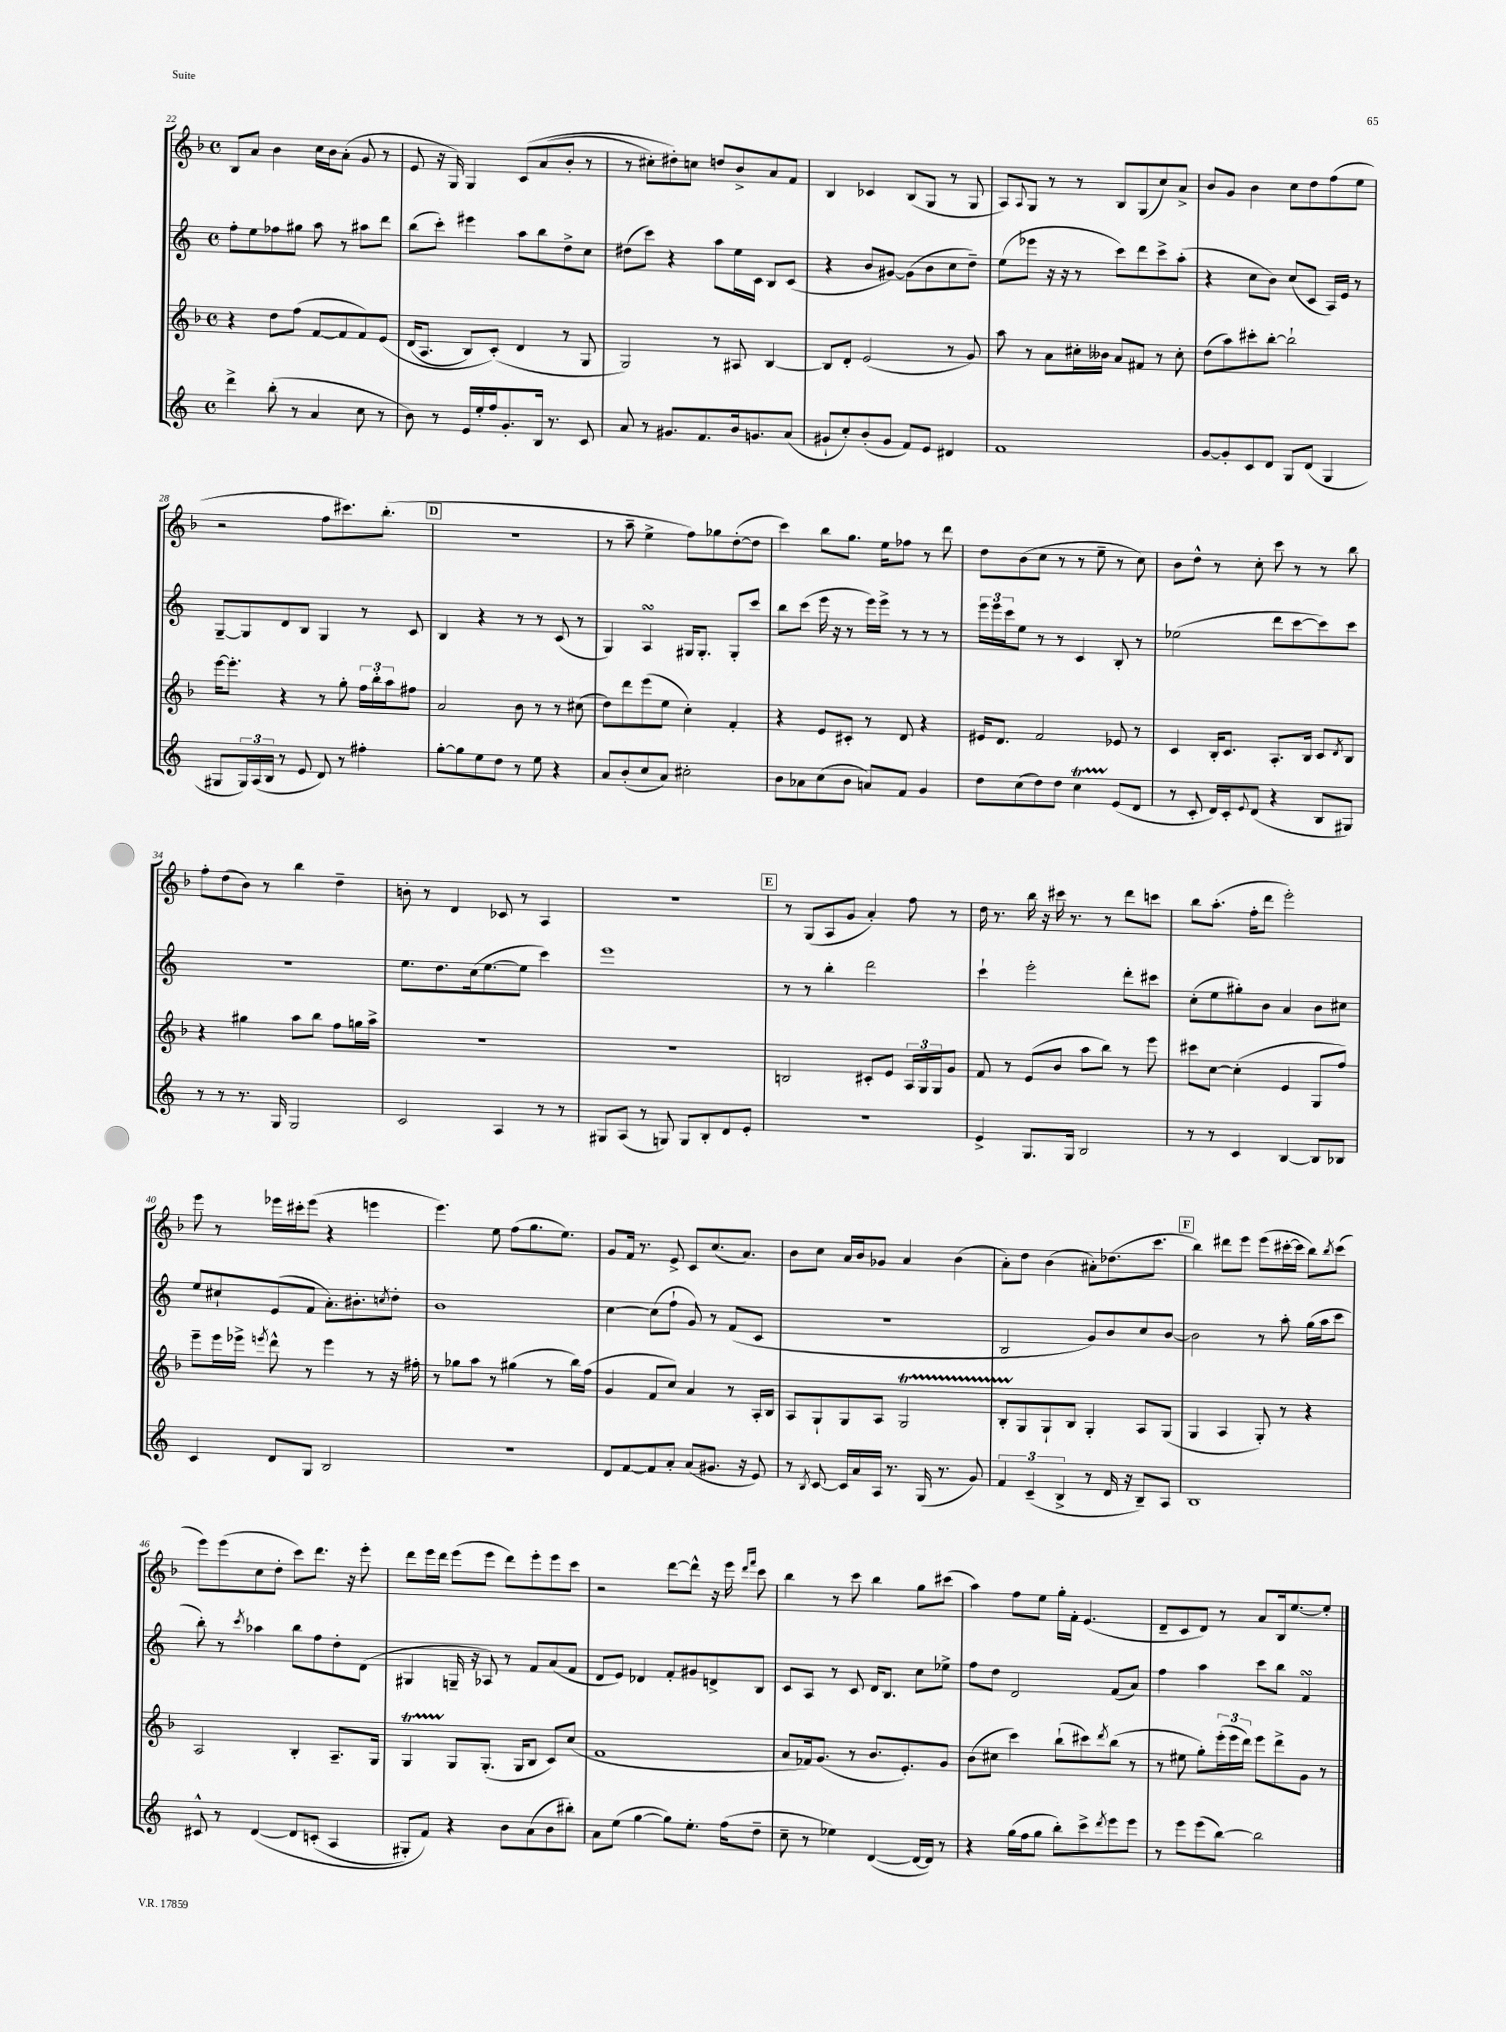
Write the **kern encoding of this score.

**kern	**kern	**kern	**kern
*staff4	*staff3	*staff2	*staff1
*clefG2	*clefG2	*clefG2	*clefG2
*k[]	*k[b-]	*k[]	*k[b-]
*M4/4	*M4/4	*M4/4	*M4/4
*met(c)	*met(c)	*met(c)	*met(c)
4ddd^\	4r	8ff'\L	8B-/L
.	.	8ee\	8a/J
(8bb'\	8dd\L	8ff-\	4b-\
8r	(8ff\J	8gg#\J	.
4a/	[8f/L	8aa\	16cc\LL
.	.	.	16b-\J
.	8f/]	8r	(8a'\J
8cc\	8f/)	8aa#\L	8g/
8r	&(8e/J	8ddd\J	8r
=	=	=	=
8b\)	(16d/LK	(8bb\L	8e/
.	8.A/J	.	.
8r	.	8ccc'\J)	16r
.	.	.	16G/)
16e/LL	8B-/L)	4eee#\	4G/
16ee'/	.	.	.
16ff/J	(8c'/J&)	.	.
8.g'/	.	.	.
.	4d/	8aa\L	&(8c/L
16B/Jk	.	8bb\	(8a/
8.r	.	.	.
.	8r	8dd^\	8b-'/J
8c/	8G/	8cc\J	8r
=	=	=	=
8a/	2G/)	(8dd#\L	8r
8r	.	8ccc\J)	8cc#'\L)
8.g#/L	.	4r	8dd#'\&)
.	.	.	8cc\J
8.f/	.	.	.
.	8r	8aa\L	8dd/L
16b/k	8A#/	16ee\L	8b-^/
8.g/	.	16c\JJ	.
.	[4B-/	8B/L	8a/
(8a/J	.	(8c/J	8f/J
=	=	=	=
8g#`/L	8B-/]L	4r	4B-/
8cc'/)	8d'/J	.	.
(8b'/	(2e/	8b/L	4c-/
8g#/J	.	[8g#/J)	.
8f/L)	.	(8g#\]L	(8B-/L
8e/J	.	8b\	8G/J
4d#/	8r	8cc\	8r
.	8g/)	8dd~\J)	8G/
=	=	=	=
1f	8aa\	(8ee\L	8A/L)
.	.	.	8qqA/
.	8r	8eee-\J	8G/J
.	8a\L	16r	8r
.	.	16r	.
.	16cc#'\L	8r	8r
.	16b--\JJ	.	.
.	8a/L	8ccc\L)	8B-/L
.	8f#/J	8ddd\	(8G/
.	8r	8ccc^\	8cc/)
.	8cc#'\	(8aa'\J	8a^/J
=	=	=	=
[8g/L	(8dd\L	4r	8b-/L
8g'/]	8aa\)	.	8g/J
8c/	8ccc#'\	8cc\L	4b-\
8d/J	[8bb-'\J	8b\J)	.
8G/L	2bb-`\]	(8cc/L	8cc\L
(8d/J	.	8c/J	8dd\
4G/	.	16A/LL)	(8ff\
.	.	16e/JJ	.
.	.	8r	8ee\J
=	=	=	=
8G#/L	[16eee\LK	[8G~/L	2r
.	8.eee'\]J	.	.
24G#/L)	.	8G/]	.
(24A/	.	.	.
24B/JJ	.	.	.
8r	4r	8d/	.
8e/	.	8B/J	.
8d/)	8r	4G/	8ff\L
8r	8gg'\	.	8.ccc#\)
4ff#'\	24ff\LL	8r	.
.	24bb-'\	.	.
.	.	.	(8.bb-'\J
.	24aa\J	.	.
.	8ff#\J	8c/	.
=	=	=	=
[8gg'\L	2a/	4B/	1r
8gg\]	.	.	.
8ee\	.	4r	.
8dd\J	.	.	.
8r	8b-\	8r	.
8ee\	8r	8r	.
4r	8r	(8c/	.
.	(8cc#\	8r	.
=	=	=	=
8a/L	8dd\L)	4G/)	8r
(8b'/	8ddd\	.	8aa~\
8cc/	(8eee\	4A/	4ee^\
8a/J)	8ee\J	.	.
2cc#'\	4cc'\)	16G#/LK	8ff\L)
.	.	8.G#'/J	.
.	.	.	8gg-\
.	4f'/	8G#'/L	([8dd'\
.	.	8ccc/J	8dd\]J
=	=	=	=
8b\L	4r	8bb\L	4ccc\)
8a-\	.	(8ccc\J	.
(8cc\	8e/L	16eee\	8bb-\L
.	.	16r	.
8b\J	8c#'/J	8r	8.gg\J
8a/L)	8r	16eee\LL)	.
.	.	16eee^\JJ	16ee\LK
8f/J	8d/	8r	8ff-\J
4g/	4r	8r	8r
.	.	8r	8ddd\
=	=	=	=
8dd\L	16e#/LK	24eee\LL	8dd\L
.	.	24eee\	.
.	8.d/J	.	.
.	.	24ccc\J	.
(8cc\	.	8ee\J	(8b-\
8dd\)	2f/	8r	8cc\J
8dd\J	.	8r	8r
4cc\	.	4c/	8r
.	.	.	8ee~\
(8e/L	8e-/	8B'/	8r
8d/J	8r	8r	8cc\)
=	=	=	=
8r	4c/	(2ee-\	8b-\L
8c'/	.	.	8dd^^\J
16d/LL)	16B-'/LK	.	8r
16c'/J	8.c/J	.	.
8qqe/	.	.	.
(8d/J	.	.	8cc'\
4r	8.A'/L	8ddd\L	8ccc\
.	.	[8ccc\	8r
.	16B-/Jk	.	.
8B/L	8c/L	8ccc\])	8r
.	8qd/	.	.
8G#/J)	8B-/J	8ccc\J	8bb-\
=	=	=	=
8r	4r	1r	8ff'\L
8r	.	.	(8dd\
8.r	4gg#\	.	8b-\J)
.	.	.	8r
16G/	.	.	.
2G/	8aa\L	.	4bb-\
.	8bb-\J	.	.
.	8ff\L	.	4dd~\
.	16gg\L	.	.
.	16aa^\JJ	.	.
=	=	=	=
2c/	1r	8.ee\L	8b'\
.	.	.	8r
.	.	8.dd\	.
.	.	.	4d/
.	.	(16cc\k	.
.	.	[8.ee\	.
4A/	.	.	8c-/
.	.	8ee\]J	8r
8r	.	4ccc\)	4A/
8r	.	.	.
=	=	=	=
8G#/L	1r	1eee	1r
(8A/J	.	.	.
8r	.	.	.
8G/)	.	.	.
8G/L	.	.	.
8B'/	.	.	.
8d/	.	.	.
8e'/J	.	.	.
=	=	=	=
1r	2B/	8r	8r
.	.	8r	(8G/L
.	.	4bb'\	8A/
.	.	.	8g/J
.	8c#'/L	2ddd\	4a'/)
.	8e/J	.	.
.	24A/LL	.	8ff\
.	24G/	.	.
.	24G/J	.	.
.	8g/J	.	8r
=	=	=	=
4e^/	8f/	4ccc`\	16dd\
.	.	.	8.r
.	8r	.	.
8.G/L	(8e/L	2eee'\	16bb-\
.	.	.	16r
.	8b-/J	.	16ccc#\
16G/Jk	.	.	8.r
2B/	8aa\L	.	.
.	8bb-\J)	.	8r
.	8r	8ddd'\L	8ddd\L
.	8eee\	8ccc#\J	8ccc\J
=	=	=	=
8r	8ccc#\L	(8cc'\L	8bb-\L
8r	[8cc\J	8ee\	(8.aa'\J
4c/	(4cc'\]	8gg#'\)	.
.	.	.	16ff'\LK
.	.	8b\J	8ddd\J
[4B/	4e/	4a/	2eee'\)
8B/]L	8G/L	8b\L	.
8B-/J	8ff/J)	8cc#\J	.
=	=	=	=
4c/	8eee~\L	8ee/L	8eee\
.	16eee\L	8cc#`/	8r
.	16eee-^\JJ	.	.
.	8qeee/	.	.
8d/L	8ddd^^\	(8e/	16eee-\LL
.	.	.	16ccc#'\J
8G/J	8r	8f/J	(8eee-\J
2B/	4eee\	8.a'\L)	4r
.	.	8.b#'\	.
.	8r	.	4eee\
.	.	8qcc/	.
.	16r	8dd'\J	.
.	16ff#'\	.	.
=	=	=	=
1r	8r	1b	4.eee\)
.	8gg-\L	.	.
.	8aa\J	.	.
.	8r	.	8ee\
.	(4gg#\	.	(8ff\L
.	.	.	8.gg\
.	8r	.	.
.	.	.	8.ee\J)
.	16bb-\LL)	.	.
.	(16ff\JJ	.	.
=	=	=	=
8d/L	4g/	[4cc\	8g/L
[8f/	.	.	16f/Jk
.	.	.	8.r
8f/]	8f/L	(8cc\]L	.
8a'/J	8cc/J)	8ff`\J	8e^/
(8a/L	4a/	8g/)	8c/L
8.g#/J	.	8r	(8.cc/
.	8r	(8f/L	.
16r	.	.	8.a/J)
8e/)	16A'/LL	8c/J	.
.	16B-/JJ	.	.
=	=	=	=
8r	8A/L	1r	8b-\L
8qB/	.	.	.
[8c/	8G`/	.	8cc\J
16c/]LL	8G/	.	16a/LL
16a/	.	.	16b-/J
16A/JJ	8A/J	.	8g-/J
8.r	.	.	.
.	2G/	.	4a/
(16G/	.	.	.
8.r	.	.	.
.	.	.	(4b-\
8g/)	.	.	.
=	=	=	=
6f/	8B-'/L	2B/	8a'\L)
.	8G/	.	8dd\J
(6c~/	.	.	.
.	8G`/	.	(4b-\
6B^/	.	.	.
.	8B-/J	.	.
8r	4G'/	8g/L)	8a#'\L)
16d/	.	8b/	(8.dd-\
16r	.	.	.
8B~/L)	8A/L	8cc/	.
.	.	.	8.ccc\J
8A/J	(8G/J	[8b/J	.
=	=	=	=
1B	4G/	2b\]	4bb-\)
.	4A/	.	8ddd#\L
.	.	.	8eee\J
.	8G'/)	8r	(8eee\L
.	8r	8aa'\	[16ccc#'\L
.	.	.	16ccc#\]JJ
.	4r	(16gg\LL	8bb-\L)
.	.	16aa\J	.
.	.	.	8qbb-/
.	.	8ccc\J	(8ccc#\J
=	=	=	=
8c#^^/	2A/	8bb'\)	8eee\L)
8r	.	8r	(8eee\
.	.	8qccc/	.
&([4d/	.	4aa-\	8cc\
.	.	.	8dd'\J
8d/]L	4B-'/	8bb\L	8ccc\L)
(8c'/J	.	8ff\	8.ddd\J
4A/	8.A~/L	8dd'\	.
.	.	.	16r
.	.	(8d\J	8eee'\
.	16G/Jk	.	.
=	=	=	=
8G#'/L)	4G/	4G#/	8ddd\L
8f/J&)	.	.	16eee\L
.	.	.	16ddd\JJ
4r	8G/L	16G~/	(8eee\L
.	.	16r	.
.	(8.G'/J	8A-/)	8eee\J
8b\L	.	8r	8ddd\L)
.	16G/LK	.	.
(8a\	8B-/J	8f/L	8eee'\
8b\	8c/L)	(8a/	8eee\
8bb#'\J)	(8cc/J	8f/J	8ccc\J
=	=	=	=
8a\L	1f	8d/L	2r
(8ee\J	.	8e/J)	.
[4gg\	.	4d-/	.
8gg\]L)	.	8f'/L	[8ddd\L
8.ee'\J	.	8g#/	8ddd^^\]J
.	.	8d^/	16r
(16ff\LK	.	.	16eee\
.	.	.	16qqddd/LL
.	.	.	16qqfff/JJ
8dd~\J	.	8B/J	8ccc\
=	=	=	=
8cc~\	8a/L	8c/L	4bb-\
8r	16f-/k)	8A/J	.
.	(8.g/J	.	.
4ee-\)	.	8r	8r
.	8r	8c/	8ccc\
([4d/	8.b-/L	16d/LK	4bb-\
.	.	8.B/J	.
.	8.e'/)	.	.
16d/_LL	.	8cc\L	8gg\L
16d/]JJ)	.	.	.
8r	8g/J	8ee-^\J	(8ccc#\J
=	=	=	=
4r	(8b-\L	8ff\L	4aa\)
.	8cc#\J	8dd\J	.
(16gg\LL	4ccc\)	2d/	8ff\L
16ff\J	.	.	.
8gg\J	.	.	8ee\J
8bb'\L)	(8bb-`\L	.	16gg'\LL
.	.	.	16f'\JJ
8ccc^\	8ccc#\)	.	(4.e/
8qddd/	8qddd/	.	.
8eee\	(8bb-\J	(8f/L	.
8eee\J	8r	8a/J)	.
=	=	=	=
8r	8r	4ff\	8d~/L
8eee\L	8ee#\	.	8c/
(8eee\	8gg'\L)	4aa\	8d/J)
[8bb\J)	(24eee'\L	.	8r
.	24eee\	.	.
.	24ddd\JJ)	.	.
2bb\]	8eee\L	8ccc\L	8a/L
.	8ddd^\	8bb\J	16B-/k
.	.	.	[8.ee/
.	8g\J	4f/	.
.	8r	.	8ee'/]J
==	==	==	==
*-	*-	*-	*-
